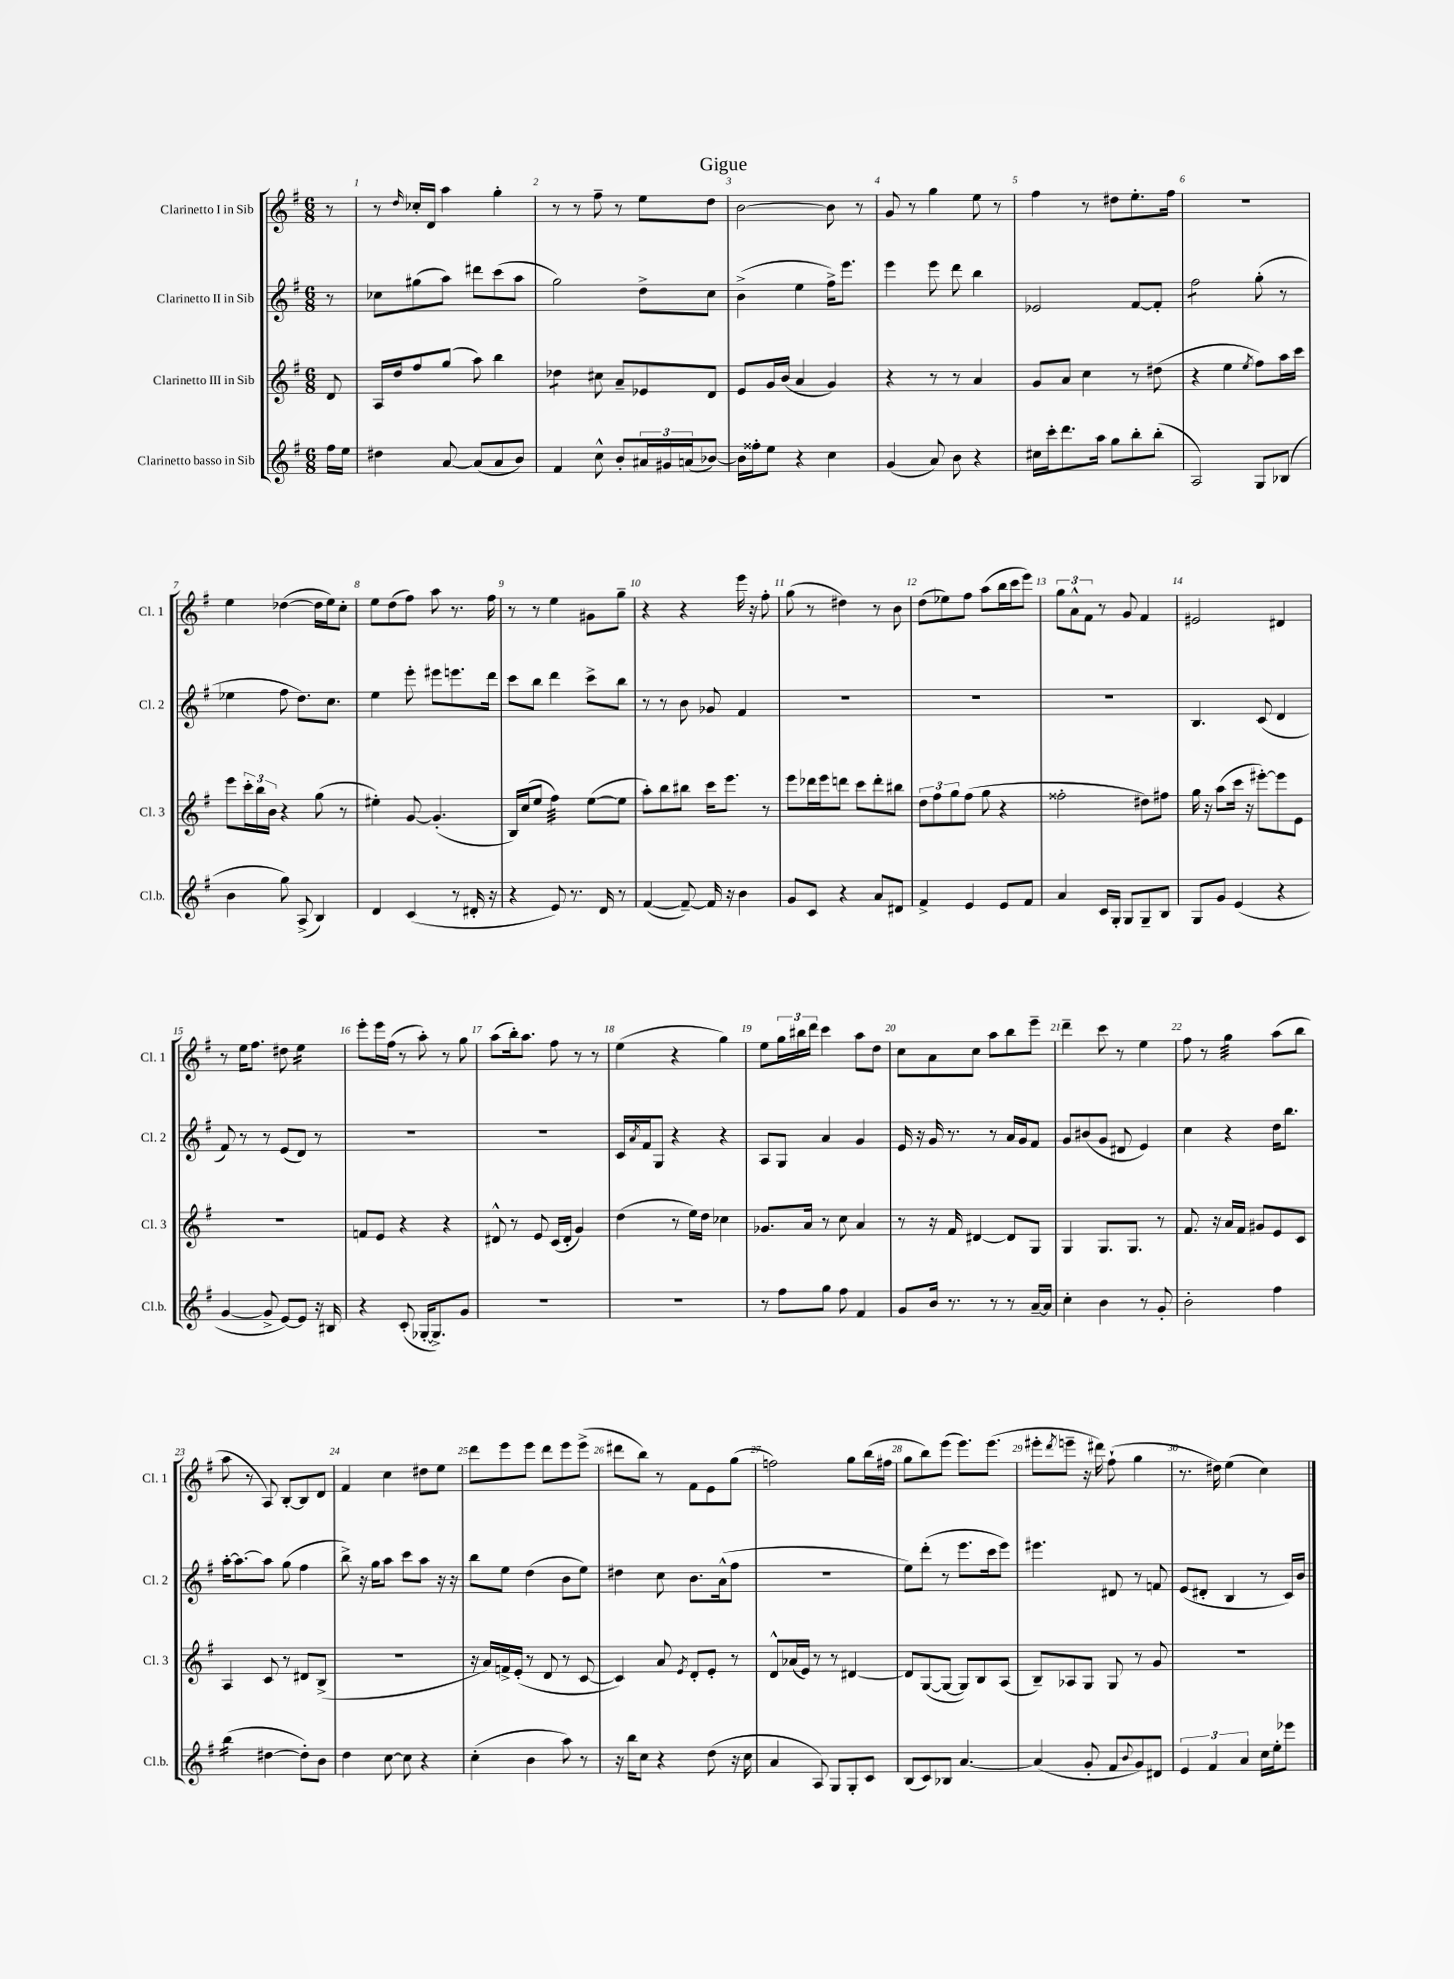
\header { title = "Gigue" }
<<
\new StaffGroup <<
\new Staff = "s0" \with { instrumentName = "Clarinetto I in Sib" shortInstrumentName = "Cl. 1" } {
    \clef treble \key g \major \numericTimeSignature \time 6/8 \partial 8
    r8 |
    r8 \grace { d''16 } ces''16-. d'16 a''4 g''4-. |
    r8 r8 fis''8-- r8 e''8 d''8 |
    b'2~ b'8 r8 |
    g'8 r8 g''4 e''8 r8 |
    fis''4 r8 dis''8 e''8.-. fis''16 |
    R2. |
    e''4 des''4~( des''16 e''16) c''8-. |
    e''8 d''8( fis''8) a''8 r8. fis''16 |
    r8 r8 e''4 gis'8 g''8-- |
    r4 r4 e'''16 r16 fis''8-. |
    g''8( r8 dis''4) r8 b'8 |
    d''8( ees''8) fis''8 a''8( b''16 c'''16 e'''8) |
    \tuplet 3/2 { g''8 a'8-^ fis'8 } r8 g'8 fis'4 |
    eis'2 dis'4 |
    r8 e''16 fis''8. dis''8 e''4:16 |
    e'''8-. e'''16 fis''16( r8 a''8-.) r8 g''8 |
    a''8( b''16-.) a''8. fis''8 r8 r8 |
    e''4( r4 g''4) |
    e''8 \tuplet 3/2 { g''16 bis''16 d'''16 } c'''4 a''8 d''8 |
    c''8 a'8 c''8 a''8 b''8 e'''8-- |
    d'''4-- c'''8 r8 e''4 |
    fis''8 r8 g''4:32 a''8( b''8 |
    a''8 r8 a8) b8~-. b8 d'8 |
    fis'4 c''4 dis''8 e''8 |
    d'''8 e'''8 e'''8 d'''8 e'''8 e'''8->( |
    dis'''8 b''8) r8 fis'8 e'8 g''8( |
    f''2) g''8 b''16( fis''16 |
    g''8 b''8) e'''8( e'''8.) e'''8.( |
    eis'''8-. \acciaccatura { d'''8 } e'''8-- r16 dis'''16) fis''8-!( g''4 |
    r8. dis''16) e''4( c''4) \bar "|." |
}
\new Staff = "s1" \with { instrumentName = "Clarinetto II in Sib" shortInstrumentName = "Cl. 2" } {
    \clef treble \key g \major \numericTimeSignature \time 6/8 \partial 8
    r8 |
    ces''8 gis''8( a''8) dis'''8 c'''8( a''8 |
    g''2) d''8-> c''8 |
    b'4->( e''4 fis''16->) e'''8. |
    e'''4 e'''8 d'''8 b''4 |
    ees'2 fis'8~ fis'8-. |
    fis''2:8 g''8-.( r8 |
    ees''4 fis''8 d''8.) c''8. |
    e''4 e'''8-. eis'''8 e'''8. d'''16 |
    c'''8 b''8 d'''4 c'''8-> b''8 |
    r8 r8 b'8 ges'8 fis'4 |
    R2. |
    R2. |
    R2. |
    b4. c'8( d'4 |
    fis'8) r8 r8 e'8( d'8) r8 |
    R2. |
    R2. |
    c'16 \acciaccatura { a'8 } fis'16 g8 r4 r4 |
    a8 g8 a'4 g'4 |
    e'16 r16 g'16 r8. r8 a'16 g'16 fis'8 |
    g'8 bis'8( g'8 dis'8 e'4) |
    c''4 r4 d''16 b''8. |
    a''16~-. a''8.~ a''8 g''8( fis''4 |
    b''8->) r16 g''16 a''8 c'''8 a''8 r16 r16 |
    b''8 e''8 d''4( b'8 e''8) |
    dis''4 c''8 b'8. a'16-^( fis''8 |
    R2. |
    e''8) d'''8-.( r8 e'''8. c'''16 e'''8) |
    eis'''4. dis'8 r8 f'8 |
    e'8( dis'8-. b4 r8 c'16) b'16 \bar "|." |
}
\new Staff = "s2" \with { instrumentName = "Clarinetto III in Sib" shortInstrumentName = "Cl. 3" } {
    \clef treble \key g \major \numericTimeSignature \time 6/8 \partial 8
    d'8 |
    a16 d''16 fis''8 g''8( a''8) b''4 |
    des''4:8 cis''8 a'8-- ees'8 d'8 |
    e'8 g'16 b'16( a'4 g'4) |
    r4 r8 r8 a'4 |
    g'8 a'8 c''4 r8 dis''8( |
    r4 e''4 \acciaccatura { e''8 } fis''8) a''16 c'''16 |
    e'''8 \tuplet 3/2 { c'''16-. b''16 b'16 } r4 g''8( r8 |
    eis''4-.) g'8~ g'4.-.( |
    b16) c''16( e''8 fis''4:32) e''8~( e''8 |
    a''8-.) b''8 bis''8 c'''16 e'''8. r8 |
    e'''8 des'''16 e'''16 d'''8 c'''8 d'''8-. bis''8 |
    \tuplet 3/2 { d''8 fis''8 g''8 } fis''8( g''8 r4 |
    fisis''2-. dis''8) fis''8 |
    g''16 r16 a''8( c'''16 r16 eis'''8~-.) eis'''8 e'8 |
    R2. |
    f'8 e'8 r4 r4 |
    dis'8-^ r8 e'8 c'16( dis'16-. g'4) |
    d''4( r8 e''16) d''16 ces''4 |
    ges'8. a'16 r8 c''8 a'4 |
    r8 r16 fis'16 dis'4~ dis'8 g8 |
    g4 g8. g8. r8 |
    fis'8. r16 a'16 fis'16 gis'8 e'8 c'8 |
    a4 c'8 r8 dis'8 b8->( |
    R2. |
    r16 a'16) f'16-> e'16-.( r8 d'8 r8 c'8~ |
    c'4) a'8 \acciaccatura { e'8 } d'8-. e'8-. r8 |
    d'8-^ aes'16( e'16) r8 r8 dis'4~ |
    dis'8 g8~( g8~ g8) b8 a8( |
    b8--) aes8 g8 g8 r8 g'8 |
    R2. \bar "|." |
}
\new Staff = "s3" \with { instrumentName = "Clarinetto basso in Sib" shortInstrumentName = "Cl.b." } {
    \clef treble \key g \major \numericTimeSignature \time 6/8 \partial 8
    fis''16 e''16 |
    dis''4 a'8~ a'8( a'8 b'8) |
    fis'4 c''8-^ b'8-. \tuplet 3/2 { ais'16 gis'16 a'16( } bes'8~) |
    bes'16 fisis''16-. e''8 r4 c''4 |
    g'4( a'8) b'8 r4 |
    cis''16 c'''16-. d'''8. a''16 g''8 b''8-. b''8-.( |
    a2) g8 bes8( |
    b'4 g''8) a8->( b4) |
    d'4 c'4( r8 dis'16-. r16 |
    r4 e'8) r8. d'16 r8 |
    fis'4~( fis'8~--) fis'16 r16 b'4 |
    g'8 c'8 r4 a'8 dis'8 |
    fis'4-> e'4 e'8 fis'8 |
    a'4 c'16 g16-. g8 g8-- b8 |
    g8 g'8 e'4( r4 |
    g'4~ g'8-> e'8~) e'8 r16 bis16 |
    r4 c'8-.( ges16~-. ges8.->) g'8 |
    R2. |
    R2. |
    r8 fis''8 g''8 fis''8 fis'4 |
    g'8 b'16 r8. r8 r8 a'16~-- a'16 |
    c''4-. b'4 r8 g'8-. |
    b'2-. fis''4 |
    b''4:16( dis''4~ dis''8-.) b'8 |
    d''4 c''8~ c''8 r4 |
    c''4-.( b'4 a''8) r8 |
    r16 b''16 c''8 r4 d''8( r16 c''16 |
    a'4 a8) g8 g8-. c'8 |
    b8( c'8) bes8 a'4.~ |
    a'4( g'8-. fis'8 \appoggiatura { b'8 } g'8) dis'8 |
    \tuplet 3/2 { e'4 fis'4 a'4 } c''16 e''16-. ees'''8 \bar "|." |
}
>>
>>
\layout { \context { \Score \override BarNumber.break-visibility = ##(#f #t #t) barNumberVisibility = #all-bar-numbers-visible } }
